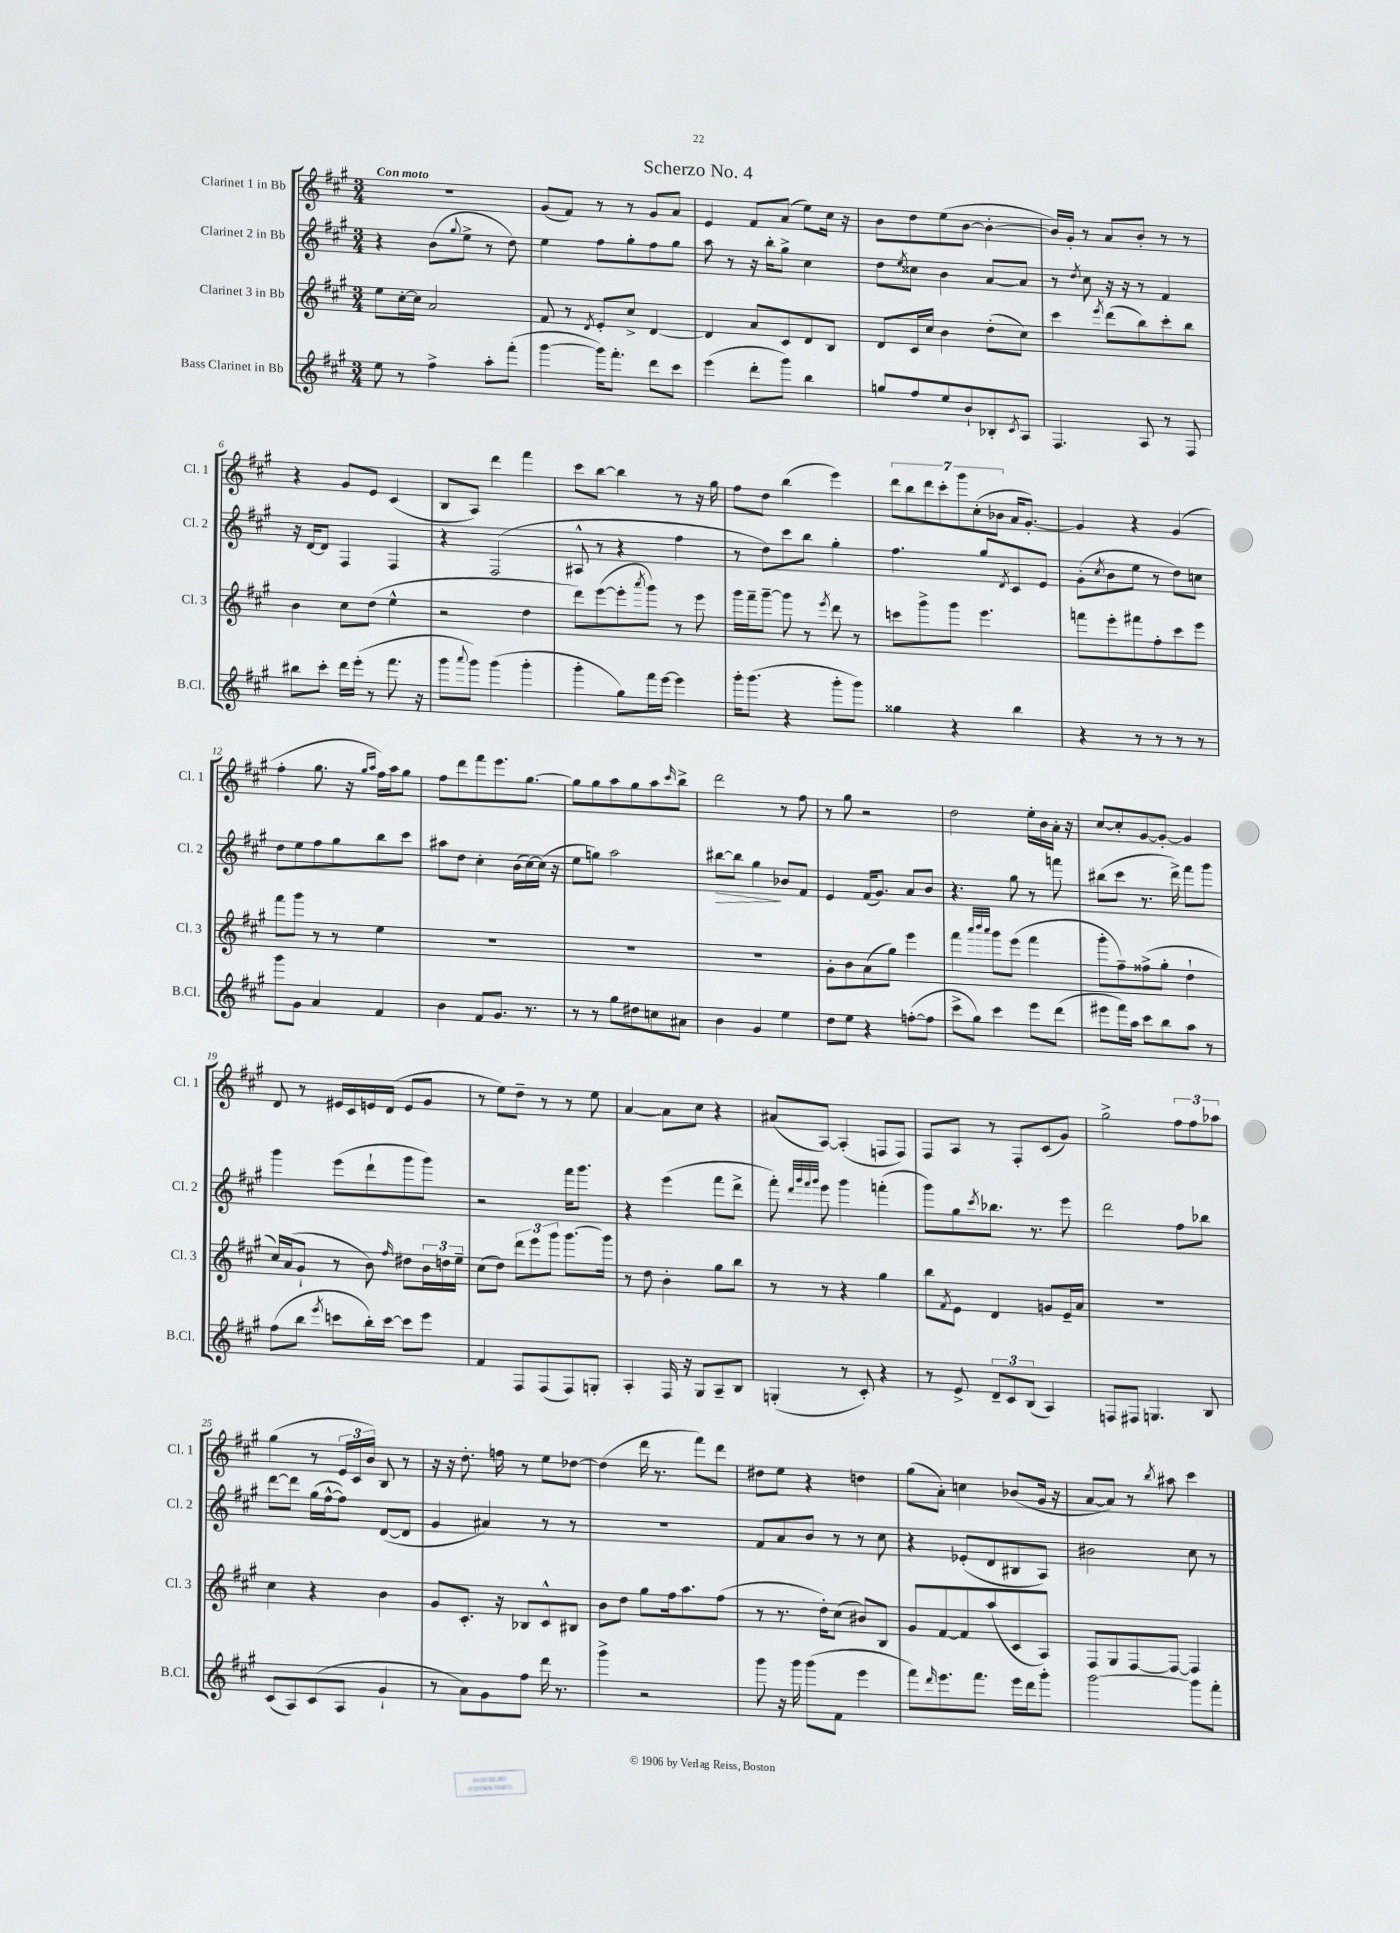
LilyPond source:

\header { title = "Scherzo No. 4" }
<<
\new StaffGroup <<
\new Staff = "s0" \with { instrumentName = "Clarinet 1 in Bb" shortInstrumentName = "Cl. 1" } {
    \clef treble \key a \major \numericTimeSignature \time 3/4 \tempo "Con moto"
    R2. |
    gis'8( fis'8) r8 r8 gis'8 a'8 |
    e'4 fis'8 a'8( e''8) cis''16 r16 |
    b'8 d''8 e''8( b'8~ b'4~-. |
    b'16) gis'16-. r8 a'8 b'8-. r8 r8 |
    r4 gis'8 e'8 cis'4( |
    b8 a8) d'''4 fis'''4 |
    cis'''8 b''8~ b''4 r8 r16 gis''16 |
    fis''8 d''8 b''4( e'''4) |
    \tuplet 7/4 { d'''8 b''8 d'''8 cis'''8-. gis'''8 cis''8-.( bes'8 } a'16 gis'8.~-.) |
    gis'4 r4 gis'4( |
    fis''4-. gis''8. r16 \grace { gis''16 a''16 } fis''16) a''16 gis''8 |
    fis''8 d'''8 fis'''8 e'''8. gis''8.~ |
    gis''8 gis''8 a''8 gis''8 a''8 \grace { cis'''16 } b''8-> |
    d'''2 r8 fis''8 |
    r8 gis''8 r2 |
    d''2 e''16-. b'16 a'16-. r16 |
    cis''8~ cis''8-. gis'8~ gis'8~-. gis'4 |
    d'8 r8 eis'16 cis'16 e'16 d'16( e'8 gis'8 |
    r8 e''8) d''8-- r8 r8 e''8 |
    a'4~ a'8 cis''8 r4 |
    ais'8( a8~) a4-.( f8 f8) |
    fis8 a8 r8 fis8-. cis'8( gis'8) |
    gis''2-> \tuplet 3/2 { fis''8 fis''8 aes''8 } |
    gis''4( r8 \tuplet 3/2 { e'16 cis'16 b'16) } b8 r8 |
    r16 r16 d''8.-. f''16 r8 e''8 des''8~ |
    des''4( d'''16 r8. fis'''8) d'''8 |
    dis''8 e''8 r4 d''4 |
    gis''8( a'8-.) c''4 bes'8( gis'16 r16 |
    a'8~ a'8) r8 \acciaccatura { b''8 } ais''8 cis'''4 \bar "|." |
}
\new Staff = "s1" \with { instrumentName = "Clarinet 2 in Bb" shortInstrumentName = "Cl. 2" } {
    \clef treble \key a \major \numericTimeSignature \time 3/4
    r4 b'8( \appoggiatura { gis''8 } e''8-> r8 d''8) |
    e''4 fis''8 gis''8-. fis''8 gis''8 |
    a''8 r8 r16 b''16-. gis''8-> cis''4 |
    d''8 \acciaccatura { e''8 } cisis''8 b'4 a'8~ a'8 |
    r8 \acciaccatura { d''8 } cis''8 r16 r16 r8 fis'4 |
    r16 d'16~ d'8 fis4 fis4 |
    r4 fis2( |
    ais8-^ r8 r4 fis''4 |
    r8 d''8) cis'''8 b''8 gis''4-. |
    fis''4. gis''8 \acciaccatura { d'8 } cis'8 e'8 |
    gis'8-.( \acciaccatura { cis''8 } b'8 e''8 r8 d''8) c''8 |
    d''8 e''8 fis''8 gis''8 b''8 cis'''8 |
    ais''8 d''8 cis''4-. b'16( cis''16~) cis''16( r16 |
    e''8 g''8) a''2 |
    bis''8~\> bis''8 gis''4\! bes'8 fis'8 |
    e'4 fis'16( gis'8.) a'8 b'8 |
    r4. gis''8 r8 f'''8 |
    bis''8( cis'''8 r8. d'''16->) fis'''8 gis'''8 |
    gis'''4 e'''8( d'''8-! gis'''8 gis'''8) |
    r2 fis'''16 gis'''8. |
    r4 e'''4( fis'''8 d'''8-> |
    fis'''8-.) \grace { d'''32 gis'''32 fis'''32 gis'''32 } e'''8 gis'''4 f'''4-.( |
    gis'''8) gis''8 \acciaccatura { cis'''8 } bes''8. r8. e'''8 |
    d'''2 fis''8 bes''8 |
    d'''8~ d'''8 gis''16( fis''16~-^ fis''8) d'8~( d'8 |
    gis'4 ais'4) r8 r8 |
    R2. |
    fis'8 a'8 b'8 r8 r8 cis''8 |
    r4 ees'8-.( d'8 bis8 a8) |
    bis'2 cis''8 r8 \bar "|." |
}
\new Staff = "s2" \with { instrumentName = "Clarinet 3 in Bb" shortInstrumentName = "Cl. 3" } {
    \clef treble \key a \major \numericTimeSignature \time 3/4
    e''8 cis''16~-. cis''16 a'2 |
    fis'8 r8 \acciaccatura { d'8 } e'8-. cis''8-> d'4~ |
    d'4 a'8 cis'8 d'8 b8 |
    d'8 cis'16 cis''16 b'4 d''8-.( cis''8) |
    cis'''4 \acciaccatura { e'''8 } d'''8( b''8) cis'''8-. b''8 |
    b'4 cis''8 d''8( e''4-^ |
    r2 d''4 |
    d'''8) e'''8~( e'''8-. \acciaccatura { a'''8 } gis'''8) r8 e'''8 |
    gis'''16 fis'''16-- gis'''8~-- gis'''8 r8 \acciaccatura { e'''8 } d'''8 r8 |
    c'''8 gis'''8-> gis'''8 e'''4. |
    f'''8 e'''8-. fis'''8 fis''8-. cis'''8 e'''8 |
    fis'''8 gis'''8 r8 r8 e''4 |
    R2. |
    R2. |
    R2. |
    gis'8-. b'8 a'8( gis''8) e'''4 |
    fis'''4 \grace { a'''32 b'''32 a'''32 } gis'''8 e'''8( fis'''4 |
    gis'''8-. fis''8--) fisis''8->( gis''8-. d''4-! |
    cis''16) a'16( gis'8-! r8 b'8) \grace { fis''16 } dis''8 \tuplet 3/2 { b'16 d''16 e''16-- } |
    cis''8( d''8) \tuplet 3/2 { d'''8 e'''8 gis'''8 } gis'''8.~ gis'''16 |
    r8 d''8 b'4-. gis''8 b''8 |
    r8 r8 r4 gis''4 |
    b''8 \acciaccatura { fis'8 } e'8 d'4 g'8 e'16-- a'16 |
    R2. |
    cis''4 r4 b'4 |
    gis'8 cis'8.-. r16 bes8 cis'8-^ bis8 |
    b'8 d''8 gis''8 fis''16 a''8. fis''8( |
    r8 r8. d''16-.) cis''8( bis'8) b8 |
    gis'8 fis'8~ fis'8 a''8( cis'8 a8) |
    fis8 gis8 fis8~ fis8~ fis4 \bar "|." |
}
\new Staff = "s3" \with { instrumentName = "Bass Clarinet in Bb" shortInstrumentName = "B.Cl." } {
    \clef treble \key a \major \numericTimeSignature \time 3/4
    e''8 r8 fis''4-> a''8-. fis'''8-.( |
    gis'''4~ gis'''16) fis'''8.-. d'''8 cis'''8 |
    e'''4( d'''8-. gis'''8) b''4 |
    g''8 fis''8 e''8 b'8-! bes8-. \acciaccatura { cis'8 } a8 |
    fis4. a8 r8 fis8 |
    bis''8 cis'''8-. d'''16 e'''16-.( r8 fis'''8. r16 |
    gis'''8 \appoggiatura { a'''8 } gis'''8) gis'''4( gis'''4-. |
    gis'''4-. gis''8) fis'''16 e'''16~ e'''4 |
    gis'''16-. gis'''8.( r4 gis'''8-. gis'''8) |
    gisis''4 r4 b''4 |
    r4 r8 r8 r8 r8 |
    gis'''8 gis'8 a'4 fis'4 |
    b'4 fis'8 gis'8. r8. |
    r8 r8 gis''8 dis''8 c''8 ais'8 |
    b'4 gis'4 e''4 |
    d''8 e''8 r4 f''8~-.( f''8 |
    cis'''8-> gis''8) cis'''4 e'''8 d'''8( |
    eis'''8 fis'''16) a''16 cis'''8 b''8 a''8 r8 |
    fis''8( b''8 \acciaccatura { e'''8 } c'''8 b''16-.) c'''16~ c'''8 e'''8 |
    fis'4 fis8 fis8( fis8) g8-. |
    a4-. fis16 r16 gis8 a8-- b8 |
    g4-.( r8 cis'8-.) r4 |
    r8 e'8-> \tuplet 3/2 { d'8-- cis'8 b8( } a4) |
    f8 fis8 g4. b8 |
    cis'8( a8) cis'8( a8 gis'4-! |
    r8 a'8) gis'8 fis''8 d'''16 r8. |
    gis'''4-> r2 |
    gis'''8 r16 gis'''16 gis'''8( fis'8 e'''4 |
    fis'''8) \grace { d'''16 } e'''8. fis'''8. e'''16 d'''16 gis'''8-. |
    gis'''2~ gis'''8 fis'''8-. \bar "|." |
}
>>
>>
